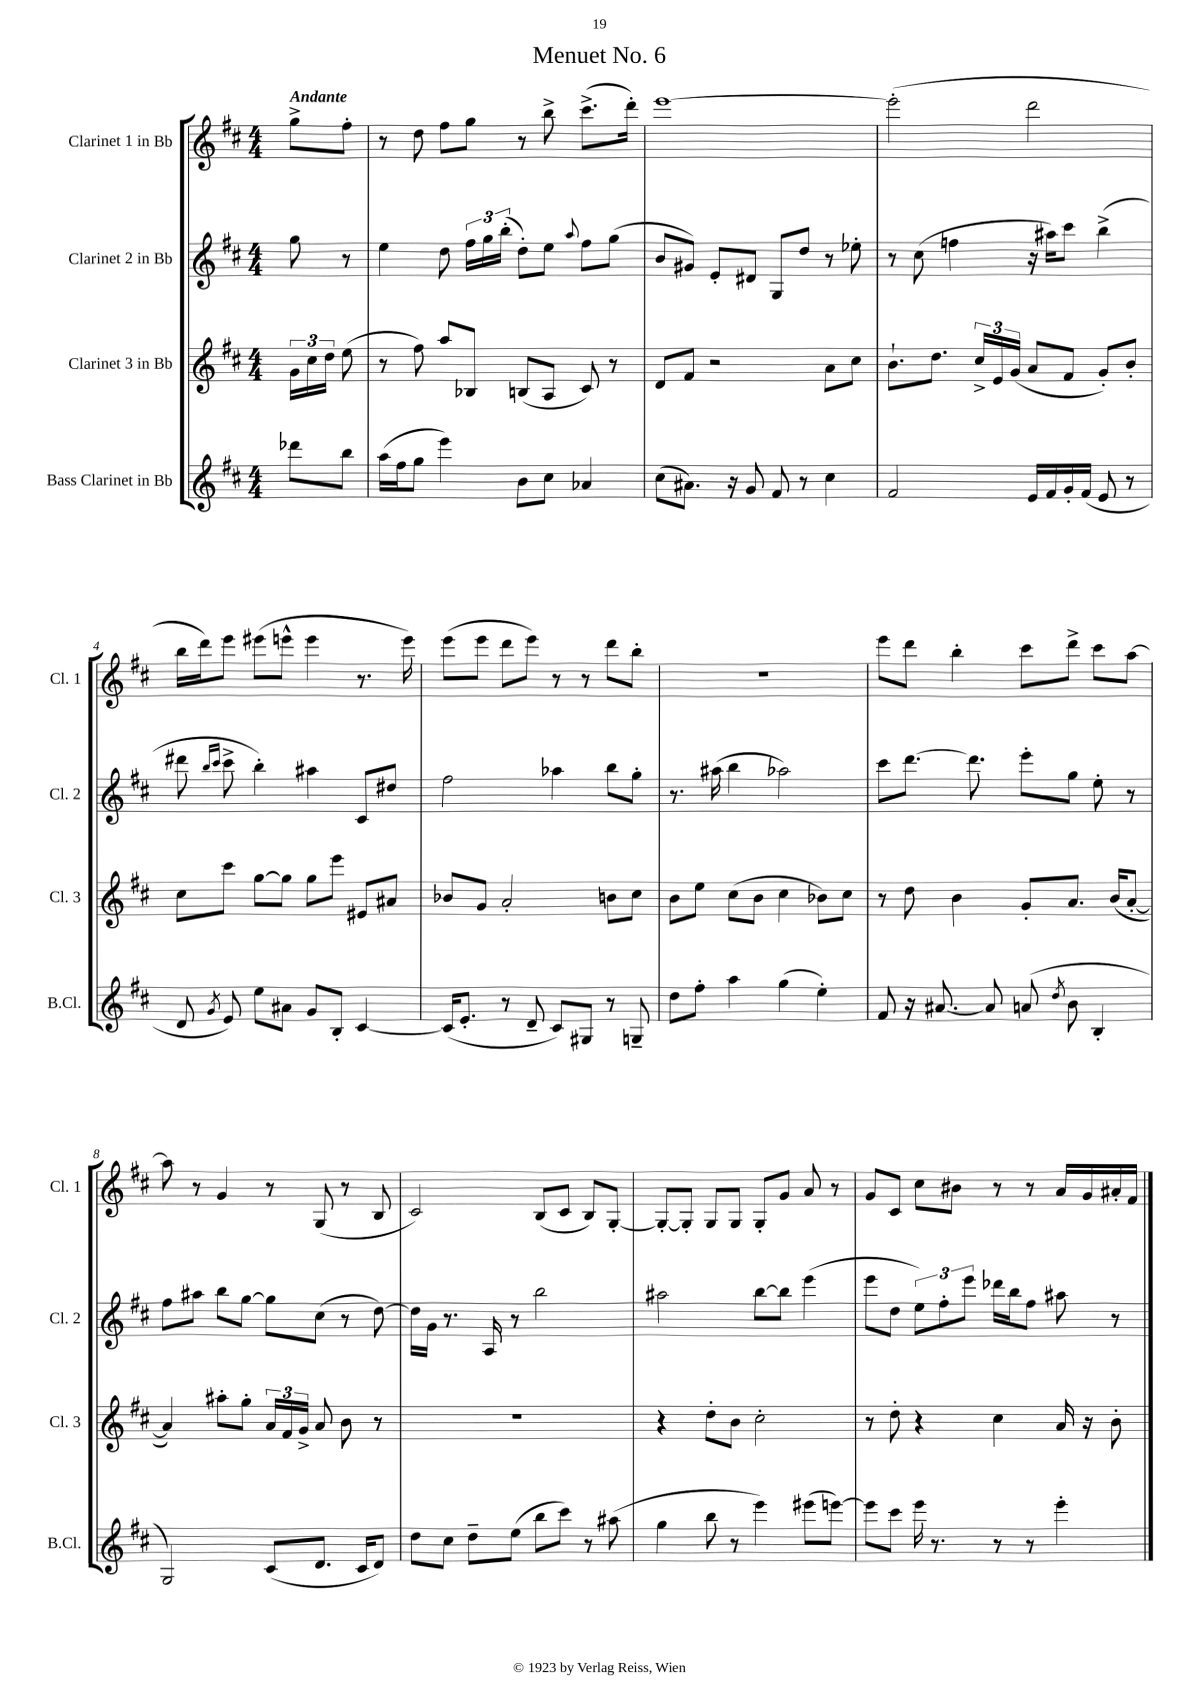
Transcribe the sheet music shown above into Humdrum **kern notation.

**kern	**kern	**kern	**kern
*staff4	*staff3	*staff2	*staff1
*clefG2	*clefG2	*clefG2	*clefG2
*k[f#c#]	*k[f#c#]	*k[f#c#]	*k[f#c#]
*M4/4	*M4/4	*M4/4	*M4/4
8ddd-	24g	8gg	8gg^
.	24cc#	.	.
.	24dd	.	.
8bb	(8ee	8r	8ff#'
=	=	=	=
(16aa	8r	4ee	8r
16ff#	.	.	.
8gg	8ff#)	.	8dd
4eee)	8aa	8dd	8ff#
.	8B-	24ff#	8gg
.	.	24gg	.
.	.	(24bb'	.
8b	(8B	8dd')	8r
8cc#	8A	8ee	8bb^
.	.	8qqaa	.
4a-	8c#)	8ff#	(8.ccc#^
.	8r	(8gg	.
.	.	.	16ddd')
=	=	=	=
(8cc#	8d	8b	[1eee
8.a#)	8f#	8g#)	.
.	2r	8e'	.
16r	.	.	.
8g	.	8d#	.
8f#	.	8G	.
8r	.	8dd	.
4cc#	8a	8r	.
.	8cc#	8ee-'	.
=	=	=	=
2f#	8.b`	8r	(2eee']
.	.	(8cc#	.
.	8.dd	.	.
.	.	4ff	.
.	24cc#^	.	.
.	24e	.	.
.	(24g	.	.
16e	8a	16r	2ddd
16f#	.	16aa#)	.
16g'	8f#	8ccc#	.
(16f#	.	.	.
8e	8g')	(4bb^	.
8r	8b'	.	.
=	=	=	=
8d	8cc#	8ddd#	16bb
.	.	.	16ddd)
.	.	16qqbb	.
8qg	.	16qqccc#	.
8e)	8ccc#	8ccc#^	8eee
8ee	[8gg	4bb')	(8eee#
8a#	8gg]	.	8eee^^
8g	8gg	4aa#	4eee
8B'	8eee	.	.
[4c#	8e#	8c#	8.r
.	8a#	8dd#	.
.	.	.	16eee)
=	=	=	=
(16c#]	8b-	2ff#	(8eee
8.e'	.	.	.
.	8g	.	8eee
8r	2a'	.	8ddd
8d~	.	.	8eee)
8c#)	.	4aa-	8r
8G#	.	.	8r
8r	8b	8bb	8ddd
8G~	8cc#	8gg'	8bb'
=	=	=	=
8dd	8b	8.r	1r
8ff#'	8ee	.	.
.	.	(16aa#	.
4aa	(8cc#	4bb	.
.	8b	.	.
(4gg	4cc#	2aa-)	.
4ee')	8b-)	.	.
.	8cc#	.	.
=	=	=	=
8f#	8r	8ccc#	8eee
16r	8dd	[8.ddd	8ddd
[8.a#	.	.	.
.	4b	.	4bb'
.	.	8.ddd]	.
8a#]	.	.	.
(8a	8g'	8eee'	8ccc#
8qdd	.	.	.
8b	8.a	8gg	8ddd^
4B'	.	8ee'	8ccc#
.	(16b	.	.
.	[8a'	8r	[8aa
=	=	=	=
2G)	4a])	8ff#	8aa]
.	.	8aa#	8r
.	8aa#'	8bb	4g
.	8gg'	[8gg	.
(8c#	24a	8gg]	8r
.	24f#	.	.
.	24g^	.	.
8.d	8a	(8cc#	(8G
.	8b	8r	8r
16c#	.	.	.
8d)	8r	[8dd)	8B
=	=	=	=
8dd	1r	16dd]	2c#)
.	.	16g	.
8cc#	.	8.r	.
8dd~	.	.	.
.	.	16A	.
(8ee	.	8r	.
8bb	.	2bb	(8B
8ccc#)	.	.	8c#
8r	.	.	8B)
(8aa#	.	.	[8G'
=	=	=	=
4gg	4r	2aa#	8G'_
.	.	.	8G']
8bb	8dd'	.	8G
8r	8b	.	8G
4eee)	2cc#'	[8bb	8G'
.	.	8bb]	8g
(8eee#	.	(4eee	8a
[8eee)	.	.	8r
=	=	=	=
8eee]	8r	8eee	8g
8ccc#	8dd'	8dd	8c#
16eee	4r	12ee)	8cc#
8.r	.	.	.
.	.	12ff#'	.
.	.	.	8b#
.	.	12eee	.
8r	4cc#	16ddd-	8r
.	.	16bb	.
8r	.	8ff#	8r
4eee'	16a	8aa#	16a
.	16r	.	16g
.	8b'	8r	16a#'
.	.	.	16f#
==	==	==	==
*-	*-	*-	*-
